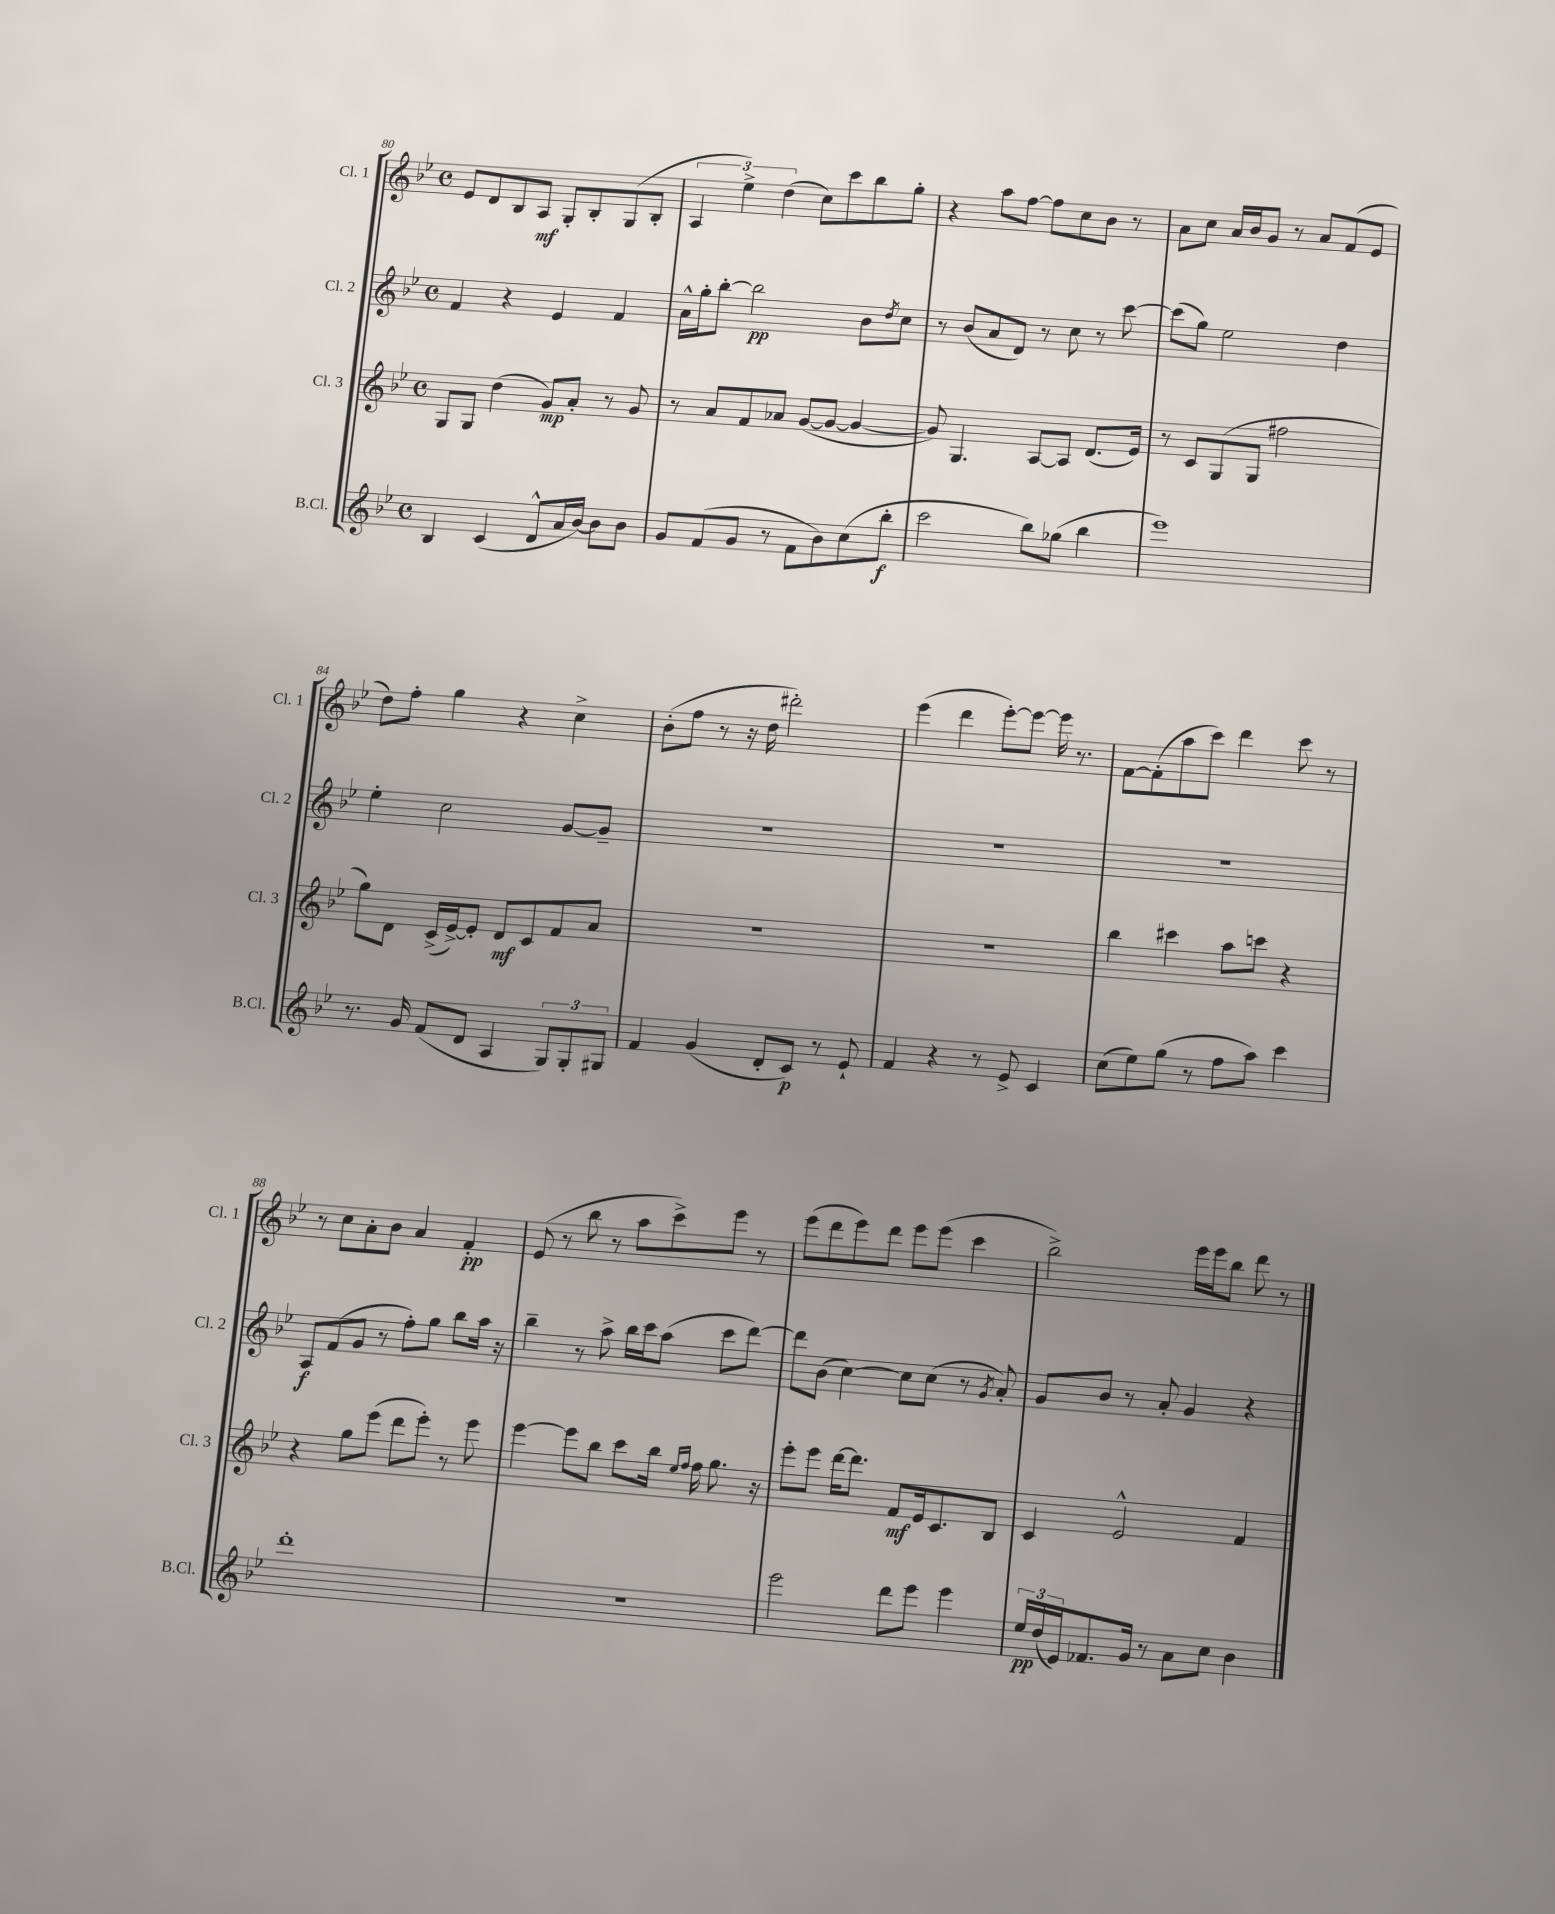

**kern	**dynam	**kern	**dynam	**kern	**dynam	**kern	**dynam
*part4	*part4	*part3	*part3	*part2	*part2	*part1	*part1
*staff4	*staff4	*staff3	*staff3	*staff2	*staff2	*staff1	*staff1
*I"B.Cl.	*	*I"Cl. 3	*	*I"Cl. 2	*	*I"Cl. 1	*
*I'B.Cl.	*	*I'Cl. 3	*	*I'Cl. 2	*	*I'Cl. 1	*
*clefG2	*	*clefG2	*	*clefG2	*	*clefG2	*
*k[b-e-]	*	*k[b-e-]	*	*k[b-e-]	*	*k[b-e-]	*
*M4/4	*	*M4/4	*	*M4/4	*	*M4/4	*
*met(c)	*	*met(c)	*	*met(c)	*	*met(c)	*
=80	=80	=80	=80	=80	=80	=80	=80
4B-/	.	8G/L	.	4f/	.	8e-/L	.
.	.	8G/J	.	.	.	8d/	.
(4c/	.	(4dd\	.	4r	.	8B-/	.
.	.	.	.	.	.	8A/J	mf
8d^^/L	.	8g/L)	mp	4e-/	.	8G'/L	.
16a/L	.	8a'/J	.	.	.	8B-'/	.
[16b-/JJ)	.	.	.	.	.	.	.
8b-\L]	.	8r	.	4f/	.	(8G/	.
8b-\J	.	8g/	.	.	.	8B-'/J	.
=81	=81	=81	=81	=81	=81	=81	=81
8g/L	.	8r	.	16a^^\LL	.	6A/	.
.	.	.	.	16gg'\J	.	.	.
(8f/	.	8a/L	.	[8bb-'\J	.	.	.
.	.	.	.	.	.	6ee-^\)	.
8g/J	.	8f/	.	2bb-\]	pp	.	.
.	.	.	.	.	.	(6dd\	.
8r	.	8a-X/J	.	.	.	.	.
8f\L	.	([8g/L	.	.	.	8cc\L)	.
8b-\)	.	8g/J_	.	.	.	8ccc\	.
(8cc\	.	4g/_	.	8b-\L	.	8bb-\	.
.	.	.	.	8qdd/	.	.	.
8bb-'\J	f	.	.	8cc\J	.	8gg'\J	.
=82	=82	=82	=82	=82	=82	=82	=82
2ccc\	.	8g/])	.	8r	.	4r	.
.	.	4.G/	.	(8b-/L	.	.	.
.	.	.	.	8a/	.	8aa\L	.
.	.	.	.	8d/J)	.	[8ff\J	.
8bb-\L)	.	[8A/L	.	8r	.	8ff\L]	.
(8gg-X\J	.	8A/J]	.	8cc\	.	8cc\	.
4bb-\	.	(8.d/L	.	8r	.	8b-\J	.
.	.	.	.	[8ccc\	.	8r	.
.	.	16e-/Jk)	.	.	.	.	.
=83	=83	=83	=83	=83	=83	=83	=83
1eee-)	.	8r	.	(8ccc\L]	.	8a\L	.
.	.	8c/L	.	8gg\J)	.	8cc\J	.
.	.	(8G/	.	2ee-\	.	16a/LL	.
.	.	.	.	.	.	16b-/J	.
.	.	8G/J	.	.	.	8g/J	.
.	.	2ff#X\	.	.	.	8r	.
.	.	.	.	.	.	8a/L	.
.	.	.	.	4dd\	.	(8f/	.
.	.	.	.	.	.	8e-/J	.
!!LO:LB:g=z
=84	=84	=84	=84	=84	=84	=84	=84
8.r	.	8gg\L)	.	4ee-'\	.	8dd\L)	.
.	.	8d\J	.	.	.	8ff'\J	.
16g/	.	.	.	.	.	.	.
(8f/L	.	(16c^/LL	.	2cc\	.	4gg\	.
.	.	[16e-^/J)	.	.	.	.	.
8d/J	.	8e-'/J]	.	.	.	.	.
4A/	.	8d/L	mf	.	.	4r	.
.	.	8c/	.	.	.	.	.
12G/L)	.	8f/	.	[8g/L	.	4cc^\	.
12G'/	.	.	.	.	.	.	.
.	.	8a/J	.	8g~/J]	.	.	.
12G#X/J	.	.	.	.	.	.	.
=85	=85	=85	=85	=85	=85	=85	=85
4f/	.	1r	.	1r	.	(8b-'\L	.
.	.	.	.	.	.	8ff\J	.
(4g/	.	.	.	.	.	8r	.
.	.	.	.	.	.	16r	.
.	.	.	.	.	.	16dd\	.
8d'/L	.	.	.	.	.	2ddd#X'\)	.
8c/J)	p	.	.	.	.	.	.
8r	.	.	.	.	.	.	.
8e-`/	.	.	.	.	.	.	.
=86	=86	=86	=86	=86	=86	=86	=86
4f/	.	1r	.	1r	.	(4eee-\	.
4r	.	.	.	.	.	4ddd\	.
8r	.	.	.	.	.	[8eee-'\L)	.
8e-^/	.	.	.	.	.	8eee-\J_	.
4c/	.	.	.	.	.	16eee-\]	.
.	.	.	.	.	.	8.r	.
=87	=87	=87	=87	=87	=87	=87	=87
(8cc\L	.	4bb-\	.	1r	.	[8f\L	.
8ee-\)	.	.	.	.	.	(8f'\]	.
(8gg\J	.	4ccc#X\	.	.	.	8aa\	.
8r	.	.	.	.	.	8ccc\J)	.
8ff\L	.	8aa\L	.	.	.	4ddd\	.
8aa\J)	.	8cccn\J	.	.	.	.	.
4ccc\	.	4r	.	.	.	8ccc\	.
.	.	.	.	.	.	8r	.
!!LO:LB:g=z
=88	=88	=88	=88	=88	=88	=88	=88
1ddd'	.	4r	.	8A/L	f	8r	.
.	.	.	.	(8f/	.	8cc\L	.
.	.	8gg\L	.	8g/J	.	8a'\	.
.	.	(8eee-\J	.	8r	.	8b-\J	.
.	.	8ddd\L	.	8ff'\L)	.	4a/	.
.	.	8eee-'\J)	.	8gg\J	.	.	.
.	.	8r	.	8bb-\L	.	4f'/	pp
.	.	8eee-\	.	16aa\Jk	.	.	.
.	.	.	.	16r	.	.	.
=89	=89	=89	=89	=89	=89	=89	=89
1r	.	[4eee-\	.	4bb-~\	.	(8e-/	.
.	.	.	.	.	.	8r	.
.	.	8eee-\L]	.	8r	.	8bb-\	.
.	.	8bb-\J	.	8aa^\	.	8r	.
.	.	8ccc\L	.	16bb-\LL	.	8aa\L	.
.	.	.	.	16ccc\J	.	.	.
.	.	16bb-\Jk	.	(8aa\J	.	8ccc^\)	.
.	.	16qqee-/LL	.	.	.	.	.
.	.	16qqff/JJ	.	.	.	.	.
.	.	16ff\	.	.	.	.	.
.	.	8.gg\	.	8ccc\L	.	8eee-\J	.
.	.	.	.	[8ddd\J)	.	8r	.
.	.	16r	.	.	.	.	.
=90	=90	=90	=90	=90	=90	=90	=90
2eee-\	.	8eee-'\L	.	8ddd\L]	.	(8eee-\L	.
.	.	8eee-\J	.	(8b-\J	.	8ddd\	.
.	.	[16ddd\KL	.	[4cc\)	.	8eee-\)	.
.	.	8.ddd\J]	.	.	.	.	.
.	.	.	.	.	.	8ddd\J	.
8ddd\L	.	8f/L	mf	8cc\L]	.	8eee-\L	.
8eee-\J	.	16e-/k	.	(8cc\J	.	(8eee-\J	.
.	.	8.c/	.	.	.	.	.
4eee-\	.	.	.	8r	.	4ccc\	.
.	.	.	.	8qg/	.	.	.
.	.	8B-/J	.	8a'/)	.	.	.
=91	=91	=91	=91	=91	=91	=91	=91
24ee-/LL	pp	4c/	.	8g/L	.	2bb-^\)	.
(24dd/	.	.	.	.	.	.	.
24e-/J)	.	.	.	.	.	.	.
8.f-X/	.	.	.	8b-/J	.	.	.
.	.	2e-^^/	.	8r	.	.	.
16g/Jk	.	.	.	.	.	.	.
8r	.	.	.	8a'/	.	.	.
8a\L	.	.	.	4g/	.	16eee-\LL	.
.	.	.	.	.	.	16eee-\J	.
8cc\J	.	.	.	.	.	8bb-\J	.
4b-\	.	4f/	.	4r	.	8ddd\	.
.	.	.	.	.	.	8r	.
==	==	==	==	==	==	==	==
*-	*-	*-	*-	*-	*-	*-	*-
